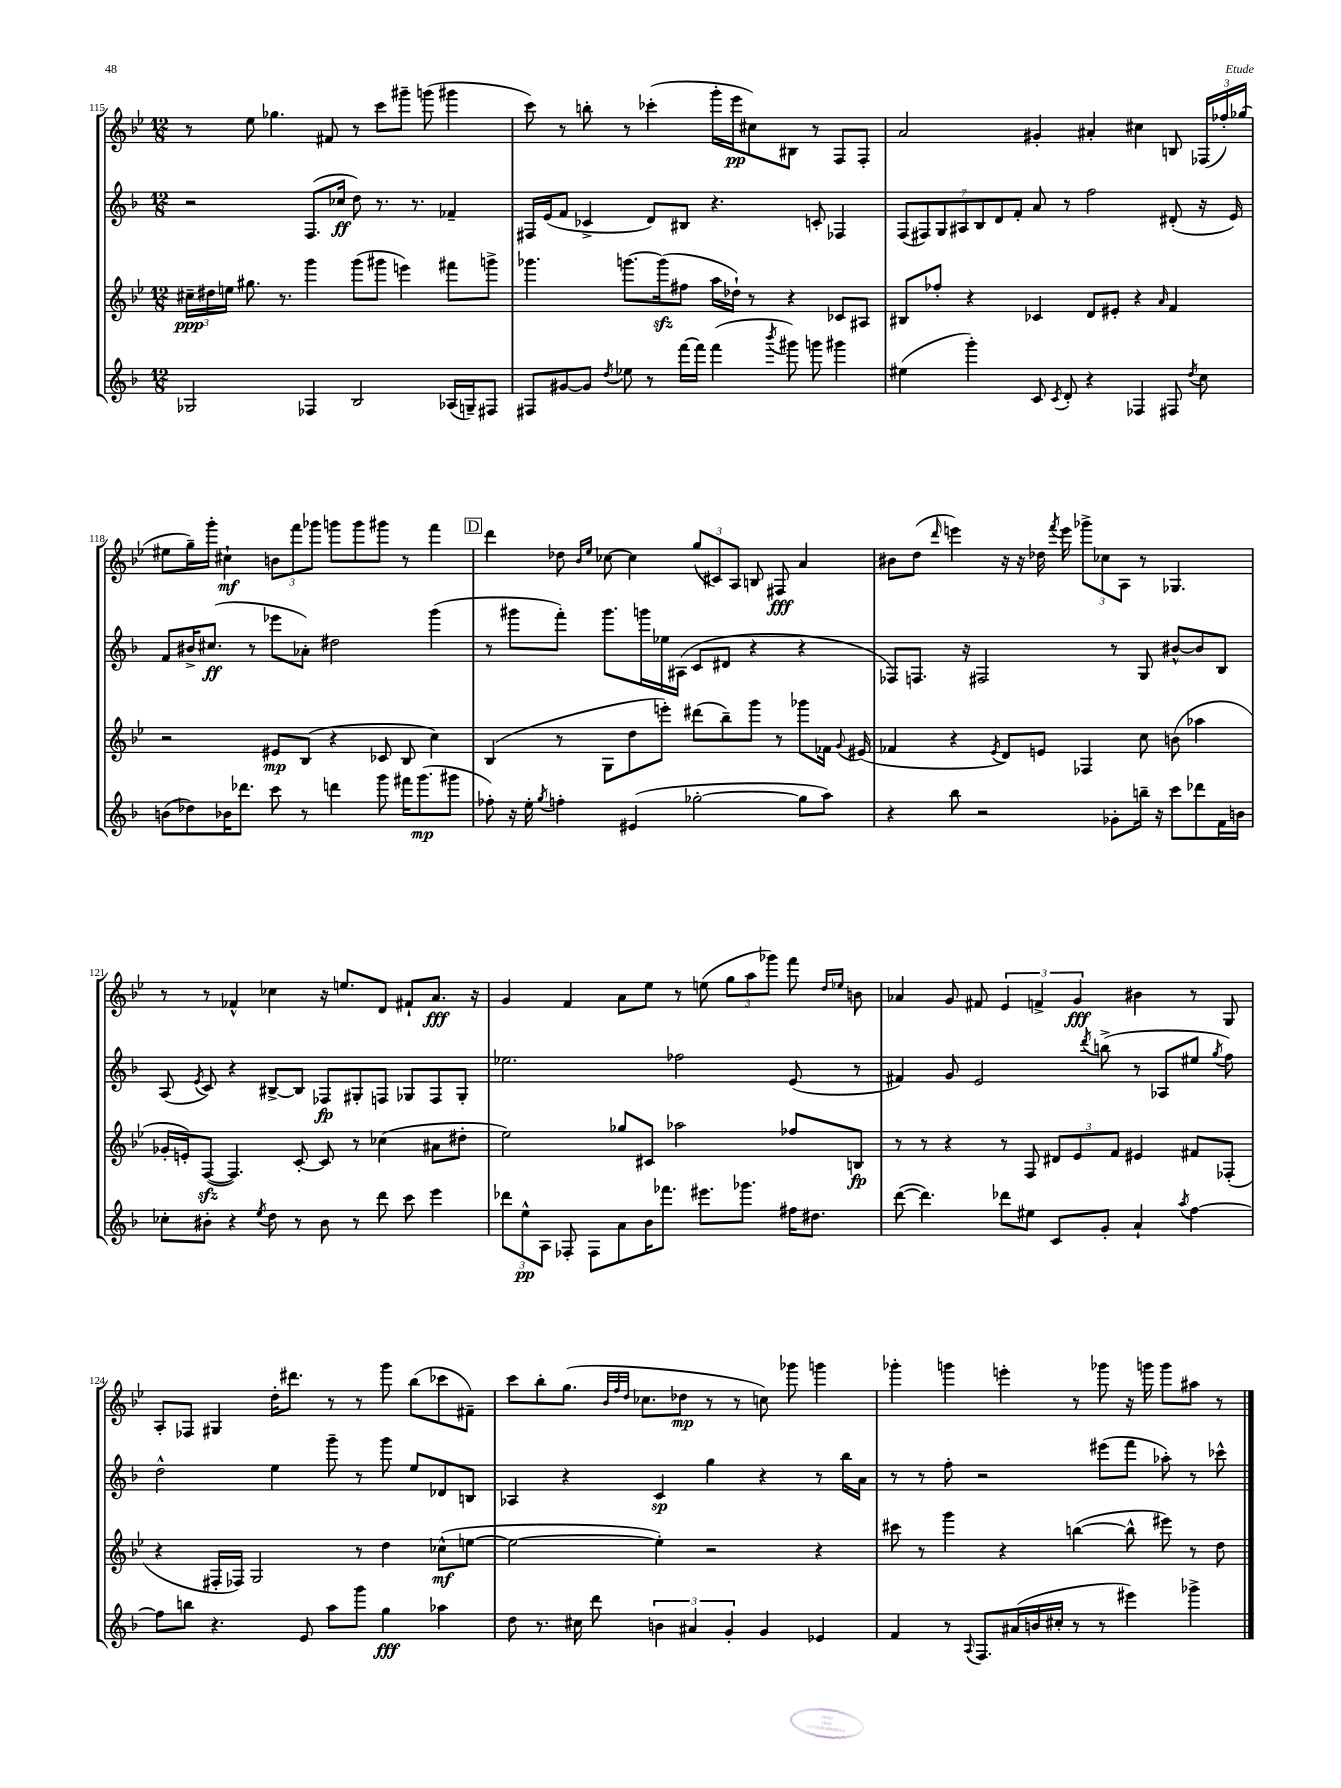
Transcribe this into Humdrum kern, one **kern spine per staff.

**kern	**kern	**kern	**kern
*staff4	*staff3	*staff2	*staff1
*clefG2	*clefG2	*clefG2	*clefG2
*k[b-]	*k[b-e-]	*k[b-]	*k[b-e-]
*M12/8	*M12/8	*M12/8	*M12/8
2G-	24cc#~	2r	8r
.	24dd#	.	.
.	24ee	.	.
.	8.gg#	.	8ee-
.	.	.	4.gg-
.	8.r	.	.
4F-	4ggg	(8.F	.
.	.	.	8f#
.	.	16cc-	.
2B-	(8ggg	8dd)	8r
.	8ggg#	8.r	8ccc
.	4eee)	.	8ggg#~
.	.	8.r	.
.	.	.	(8ggg
(16A-	8fff#	4f-~	4ggg#
16G~)	.	.	.
8F#	8ggg^	.	.
=	=	=	=
8F#	4.ggg-	16F#	8ccc)
.	.	(16e	.
[8g#	.	8f	8r
8g#]	.	4c-^	8bb'
8qdd	.	.	.
8ee-	[8.ggg	.	8r
8r	.	8d)	(4ccc-'
.	(16ggg]	.	.
[16fff	8ff#	8B#	.
16fff]	.	.	.
(4fff	16aa	4.r	16ggg'
.	16dd-`)	.	16eee-
.	8r	.	8cc#)
8qbbb-	.	.	.
8ggg#)	4r	.	8B#
8ggg	.	8c'	8r
4ggg#	8c-	4F-	8F
.	8A#	.	8F'
=	=	=	=
(4ee#	8B#	(14F	2a
.	.	14F#)	.
.	8ff-'	.	.
.	.	14G	.
.	.	14A#	.
4ggg')	4r	.	.
.	.	14B-	.
.	.	14d	.
.	.	14f'	.
8c	4c-	8a	4g#'
8qc	.	.	.
8d'	.	8r	.
4r	8d	2ff	4a#'
.	8e#'	.	.
4F-	4r	.	4cc#
.	16qqa	.	.
8F#	4f	(8d#'	8B
8qdd	.	.	.
8cc	.	16r	(24F-
.	.	.	24ff-')
.	.	16e)	.
.	.	.	(24gg-
=	=	=	=
(8b	2r	8f	8ee#
8dd-)	.	16b#^	16gg~)
.	.	(8.cc#	16ggg'
16b-	.	.	4cc#`
8.ddd-	.	.	.
.	.	8r	.
8ccc	8e#	8eee-	12b
.	.	.	12fff
8r	(8B-	8a-')	.
.	.	.	12ggg-
4ddd	4r	2dd#	8ggg
.	.	.	8ggg
8ggg	8c-	.	8ggg#
16fff#	8B-	.	8r
(8.ggg	.	.	.
.	4cc)	(4ggg	4fff
8ggg#	.	.	.
=	=	=	=
8ff-')	(4B-	8r	4ddd
16r	.	8ggg#	.
16ee'	.	.	.
8qgg	.	.	.
4ff'	8r	8fff')	8dd-
.	.	.	16qqb-
.	.	.	16qqee-
.	8G	8.ggg#	[8cc-
(4e#	8dd	.	4cc-]
.	.	16ggg	.
.	8eee')	16ee-	.
.	.	(16A#	.
[2gg-'	(8ddd#	8c	(12gg
.	.	.	12c#)
.	8bb-~)	8d#	.
.	.	.	12A
.	8ggg	4r	8B
.	8r	.	8F#
8gg-]	8ggg-	4r	4a
8aa)	16f-	.	.
.	8qqg	.	.
.	(16e#	.	.
=	=	=	=
4r	4f-	8F-)	8b#
.	.	8.F	(8dd
.	.	.	16qqddd
8bb-	4r	.	4eee)
.	.	16r	.
2r	.	2F#	.
.	8qe-	.	.
.	8d)	.	16r
.	.	.	16r
.	8e	.	16dd-
.	.	.	8qfff
.	.	.	16eee
.	4F-	.	12ggg-^
.	.	.	12cc-
8g-'	.	8r	.
.	.	.	12A
16bb~	8cc	8G	8r
16r	.	.	.
8ccc	(8b	[8b#^^	4.G-
8ddd-	4aa-	8b#]	.
16f	.	8B-	.
16b	.	.	.
=	=	=	=
8cc-'	16g-'	(8A	8r
.	16e')	.	.
.	.	8qe	.
8b#'	([8F	8c)	8r
4r	4.F])	4r	4f-^^
8qee	.	.	.
8dd	.	[8B#^	4cc-
8r	[8c'	8B#]	.
8b#	8c]	8F-	16r
.	.	.	8.ee
8r	8r	8G#'	.
8ddd	(4cc-	8F	8d
8ccc	.	8G-	8f#`
4eee	8a#	8F	8.a
.	8dd#'	8G-'	.
.	.	.	16r
=	=	=	=
12ddd-	2ee-)	2.ee-	4g
12ee^^	.	.	.
12A	.	.	.
8F-'	.	.	4f
8F-	.	.	.
8a	8gg-	.	8a
16b-	8c#	.	8ee-
8.fff-	.	.	.
.	2aa-	2ff-	8r
8.eee#	.	.	(8ee
.	.	.	12gg
8.ggg-	.	.	.
.	.	.	12aa
.	.	.	12ggg-)
16ff#	8ff-	(8e	8fff
8.dd#	.	.	.
.	.	.	16qqdd
.	.	.	16qqee-
.	8B	8r	8b
=	=	=	=
([8ddd	8r	4f#)	4a-
4.ddd])	8r	.	.
.	4r	8g	8g
.	.	2e	8f#
8ddd-	8r	.	6e-
8ee#	8F	.	.
.	.	.	6f^
8c	12d#	.	.
.	12e-	.	6g
.	.	8qddd	.
8g'	.	(8bb^	.
.	12f	.	.
4a`	4e#	8r	4b#
.	.	8A-	.
8qaa	.	.	.
[4ff	8f#	8ee#	8r
.	.	8qgg	.
.	(8F-'	8ff)	8G
=	=	=	=
8ff]	4r	2dd^^	8A'
8bb	.	.	8F-
4.r	16F#'	.	4G#
.	16F-)	.	.
.	2G	.	.
.	.	4ee	16dd'
.	.	.	8.ddd#
8e	.	.	.
8aa	.	8ggg~	8r
8ggg	8r	8r	8r
4gg	4dd	8ggg	8ggg
.	.	8ee	(8bb-
4aa-	(8cc-^^	8d-	8ccc-
.	[8ee	8B	8f#~)
=	=	=	=
8dd	2ee_	4A-	8ccc
8.r	.	.	8bb-'
.	.	4r	(8.gg
16cc#	.	.	.
8ddd	.	.	.
.	.	.	32qqb-
.	.	.	32qqff
.	.	.	32qqdd
.	.	.	8.cc-
6b	4ee'])	4c	.
.	.	.	8dd-
6a#	.	.	.
.	2r	4gg	8r
6g'	.	.	.
.	.	.	8r
4g	.	4r	8cc)
.	.	.	8ggg-
4e-	4r	8r	4ggg
.	.	16bb-	.
.	.	16a	.
=	=	=	=
4f	8ccc#	8r	4ggg-'
.	8r	8r	.
8r	4ggg	8ff'	4ggg
8qqA	.	.	.
8.F	.	2r	.
.	4r	.	4eee'
(16a#	.	.	.
16b	.	.	.
16cc#'	.	.	.
8r	([4bb	.	8r
8r	.	(8eee#	8ggg-
4eee#)	8bb^^]	8fff	16r
.	.	.	16ggg
.	8eee#)	8aa-')	8ggg
4ggg-^	8r	8r	8aa#
.	8dd	8ccc-^^	8r
==	==	==	==
*-	*-	*-	*-
